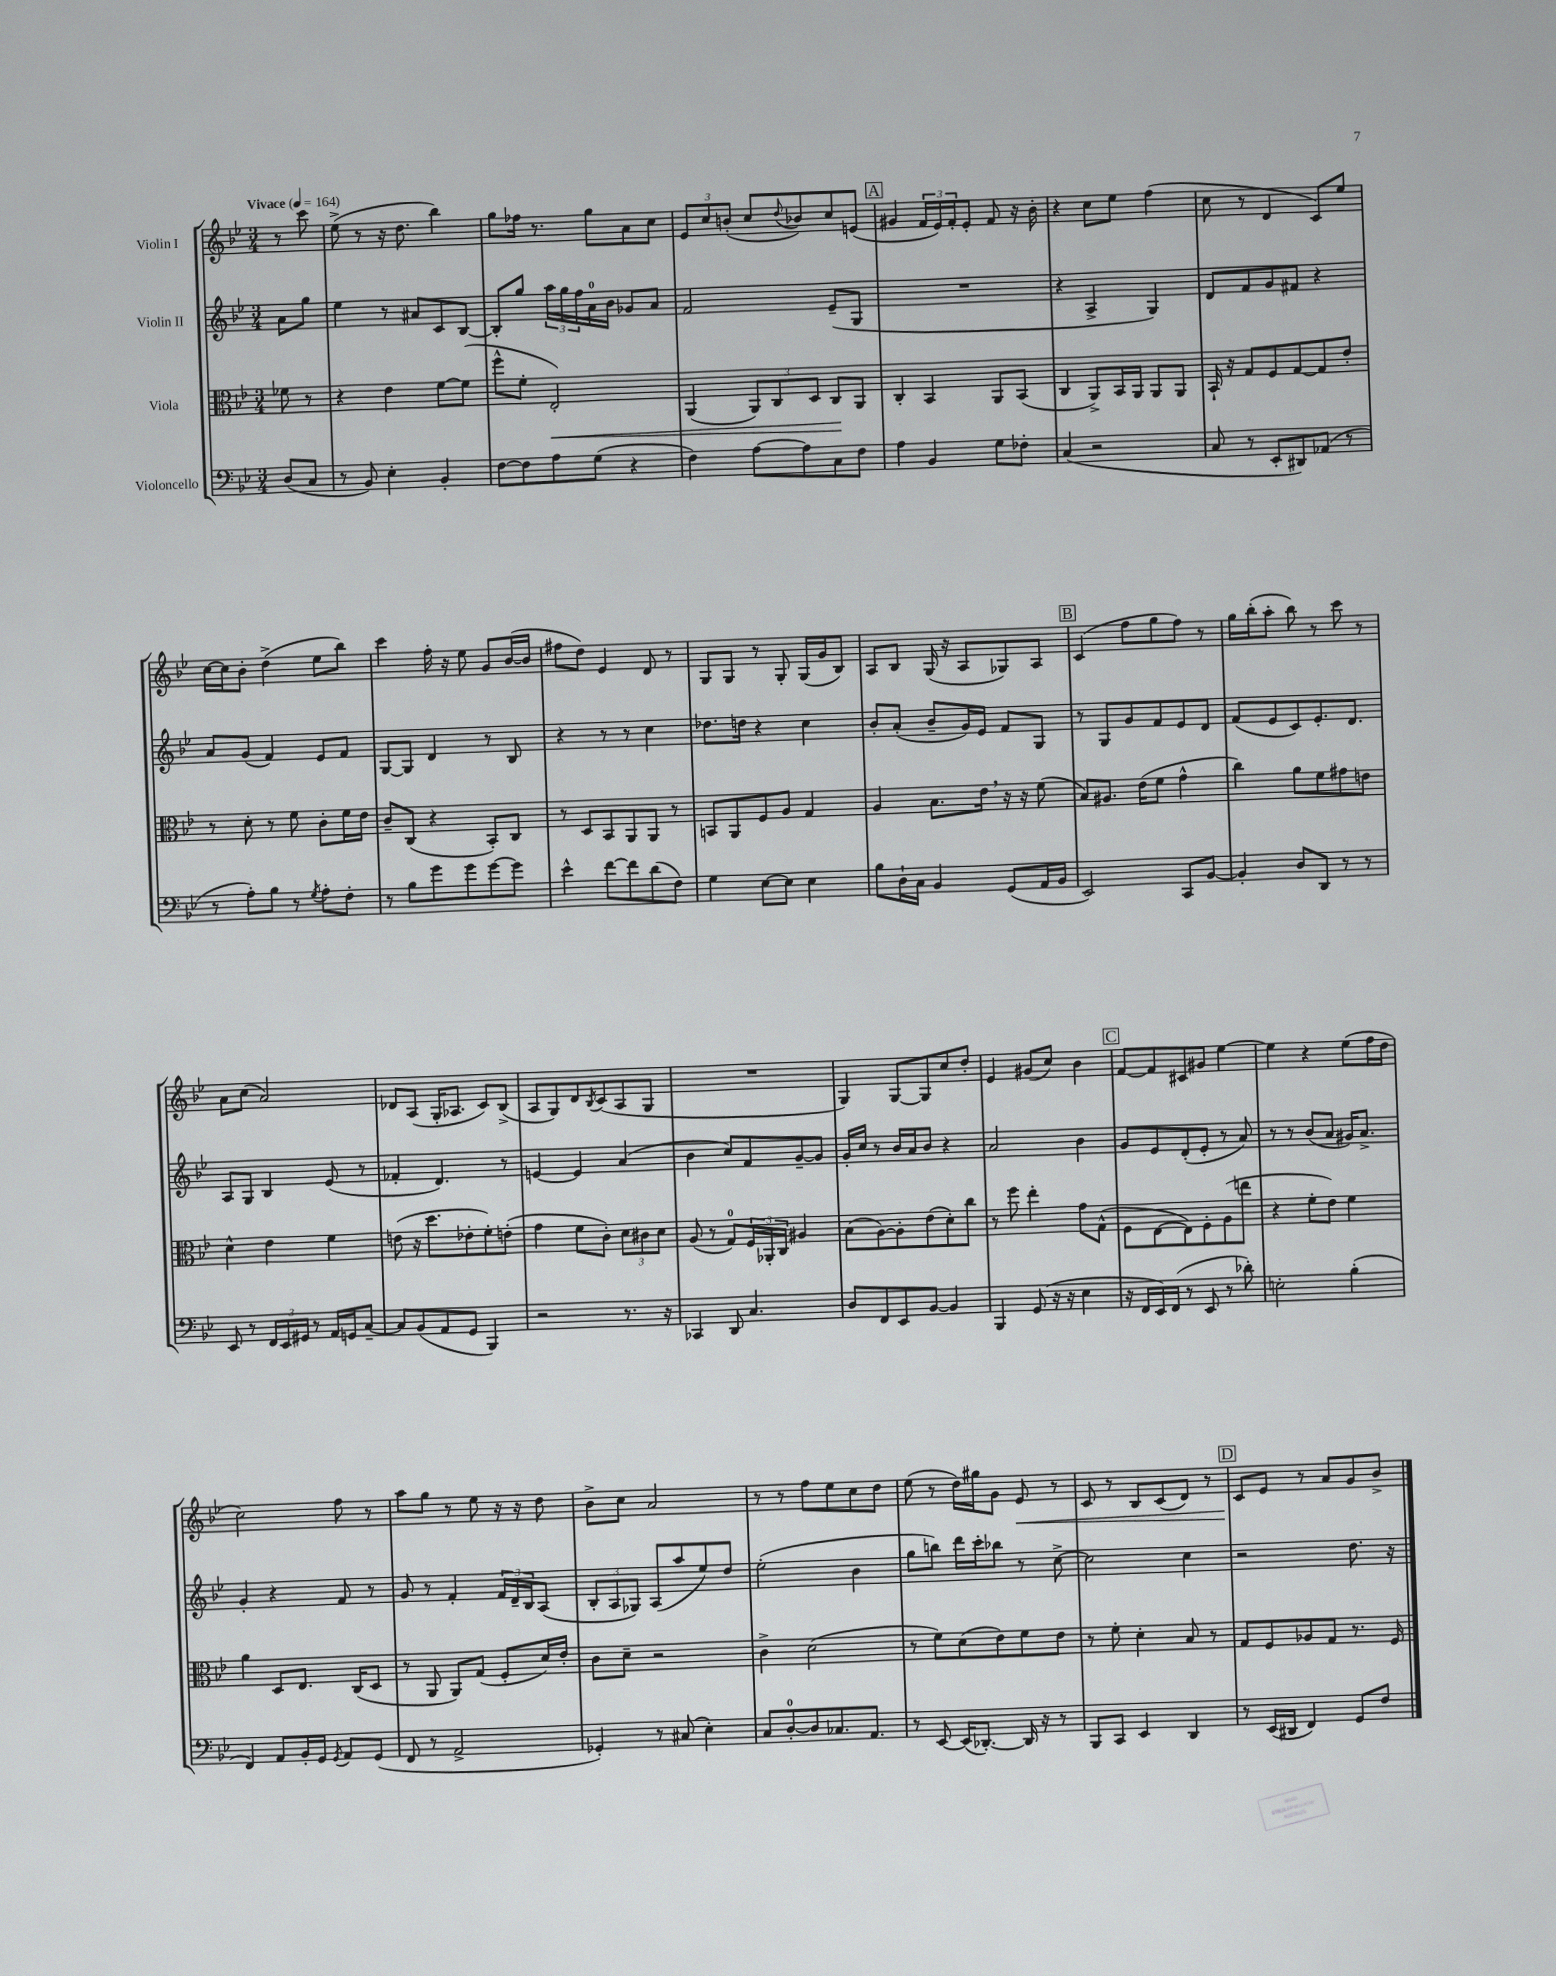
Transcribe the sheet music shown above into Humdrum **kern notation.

**kern	**kern	**kern	**kern
*staff4	*staff3	*staff2	*staff1
*clefF4	*clefC3	*clefG2	*clefG2
*k[b-e-]	*k[b-e-]	*k[b-e-]	*k[b-e-]
*M3/4	*M3/4	*M3/4	*M3/4
*MM164	*MM164	*MM164	*MM164
(8D	8f-	8a	8r
8C	8r	8gg	8ccc
=	=	=	=
8r	4r	4ee-	(8ee-^
8BB-)	.	.	8r
4E-'	4e-	8r	16r
.	.	.	8.dd
.	.	8a#	.
4BB-'	[8f	8c	4bb-)
.	(8f]	[8B-	.
=	=	=	=
[8F	8ff^^	8B-']	8gg
8F]	8f'	8gg	16ff-
.	.	.	8.r
8A	2E-')	24aa	.
.	.	24gg	.
.	.	24ff	.
(8G	.	16a	8gg
.	.	16b-	.
4r	.	8g-	8a
.	.	8a	8cc
=	=	=	=
4F)	(4AA	2f	12e-
.	.	.	12cc
.	.	.	(12b'
[8A	12AA)	.	8cc
.	12C	.	.
.	.	.	8qqdd
8A]	.	.	8b-)
.	12D	.	.
8C	8C	(8e-~	8cc
8F	8AA	8G	(8e
=	=	=	=
4A	4C'	2.r	4g#
4BB-	4BB-	.	24f
.	.	.	24e-)
.	.	.	24f'
.	.	.	8e-'
8G	8AA	.	8f
8F-'	(8BB-	.	16r
.	.	.	16b-'
=	=	=	=
(4C	4C	4r	4r
2r	8AA^)	4A^	8cc
.	16BB-	.	8ee-
.	16AA	.	.
.	8AA	4G)	(4ff
.	8AA	.	.
=	=	=	=
8C	16BB-`	8d	8cc
.	16r	.	.
8r	8G	8f	8r
8EE-'	8F	8g	4d
8DD#)	[8G	8f#	.
(8AA-	8G]	4r	8c)
8r	8e-'	.	8ee-
=	=	=	=
8r	8r	8a	[16cc
.	.	.	16cc]
8A')	8d'	(8g	8b-'
8B-	8r	4f)	(4dd^
8r	8f	.	.
8qG	.	.	.
8A'	8c'	8e-	8ee-
8F'	16f	8f	8bb-)
.	16e-	.	.
=	=	=	=
8r	8c~	[8G	4ccc
8B-	(8C	8G]	.
8g	4r	4d	16ff'
.	.	.	16r
8g	.	.	8ee-
[8g	8BB-')	8r	8g
8g]	8C	8B-	([16b-
.	.	.	16b-]
=	=	=	=
4e-^^	8r	4r	8ff#
.	8D	.	8dd)
[8f	8BB-	8r	4e-
8f]	8AA	8r	.
(8d	8AA	4cc	8d
8F)	8r	.	8r
=	=	=	=
4G	8BB	8.dd-	8G
.	8AA	.	8G
.	.	16dd	.
[8E-	8F	4r	8r
8E-]	8A	.	8G'
4E-	4G	4cc	(16G
.	.	.	16g
.	.	.	8B-)
=	=	=	=
8B-	4A	8b-'	8A
16D`	.	(8a'	8B-
16C	.	.	.
4BB-	8.B-	8b-~	(16G
.	.	.	16r
.	.	16g)	8A
.	16e-	16e-	.
(8GG	16r	8f	8G-)
.	16r	.	.
16AA	(8f	8G	8A
16BB-	.	.	.
=	=	=	=
2EE-)	8B-)	8r	(4c
.	8.A#	8G	.
.	.	8g	8ff
.	(16e-	.	.
.	8f	8f	8gg
8CC	4g^^	8e-	8ff)
[8BB-	.	8d	8r
=	=	=	=
4BB-']	4cc)	(8f	16gg
.	.	.	(16bb-'
.	.	8e-	8aa'
8D	8a	8c)	8bb-)
8DD	8f	8.e-'	8r
8r	8g#	.	8ccc
.	.	8.d	.
8r	8e	.	8r
=	=	=	=
8EE-	4d^^	8A	8a
8r	.	8G	(8cc
24FF	4e-	4B-	2a)
24EE-	.	.	.
24GG#	.	.	.
8r	.	.	.
16AA	4f	(8e-	.
16GG	.	.	.
[8C~	.	8r	.
=	=	=	=
8C]	(8e	4f-'	8d-
(8BB-	16r	.	(8A
.	8.dd	.	.
8AA	.	4.d)	16G'
.	.	.	8.A-
8GG	8e-'	.	.
4BBB-)	8f')	.	8c)
.	(8e'	8r	(8B-^
=	=	=	=
2r	4g	[4e	8A
.	.	.	8G)
.	8f	4e]	8d
.	.	.	8qB-
.	8c')	.	(8c
8.r	12d	(4a	8A
.	12c#	.	.
.	.	.	8G
.	12d	.	.
16r	.	.	.
=	=	=	=
4CC-	(8A	4b-	2.r
.	8r	.	.
8DD	8G)	8cc)	.
4.C	24F	8f	.
.	24AA-'	.	.
.	24C	.	.
.	4A#	[8g~	.
.	.	8g]	.
=	=	=	=
8D	(8B-	16g'	4G)
.	.	16cc	.
8FF	[8A)	8r	.
8EE-	8A']	16b-	[8G
.	.	16a	.
[8BB-	(8e-	8b-	8G]
4BB-]	8d')	4r	8cc
.	8cc	.	8dd'
=	=	=	=
4BBB-	8r	2a	4e-
.	8ff	.	.
(8GG	4ee-'	.	(8g#
16r	.	.	8cc)
16r	.	.	.
4E-	8g	4b-	4b-
.	(8G^^	.	.
=	=	=	=
16r	8F	8g	[8f
16FF	.	.	.
16EE-)	[8E-	8e-	8f]
(16FF	.	.	.
8r	8E-])	(8d'	8c#
8EE-	8F'	8e-'	8g#
8r	(8A	8r	[4ee-
8d-')	8ee	8a)	.
=	=	=	=
2E'	4r	8r	4ee-]
.	.	8r	.
.	8f'	(8b-	4r
.	8e-)	8a	.
(4B-'	4f	16g#)	(8ee-
.	.	8.a^	.
.	.	.	16ff
.	.	.	16dd
=	=	=	=
4FF)	4a	4g'	2cc)
8AA	8D	4r	.
16BB-'	8.E-	.	.
16GG	.	.	.
8qGG	.	.	.
8AA	.	8f	8ff
.	(16C	.	.
(8GG	8D	8r	8r
=	=	=	=
8FF	8r	8g	8aa
8r	8AA	8r	8gg
2AA^	8AA)	4f'	8r
.	(8G	.	8ee-
.	8F'	24f	16r
.	.	24d~	.
.	.	.	16r
.	.	24B-	.
.	16d)	(8A	8dd
.	16e-'	.	.
=	=	=	=
4GG-')	8c	12B-'	8b-^
.	.	12A	.
.	8d~	.	8cc
.	.	12G-)	.
8r	2r	(8A	2a
(8C#	.	8aa	.
4E-')	.	8ee-)	.
.	.	8dd	.
=	=	=	=
8C	4c^	(2ee-'	8r
[8D'	.	.	8r
8D]	(2d	.	8ff
8.C-	.	.	8ee-
.	.	4b-	8cc
8.AA	.	.	.
.	.	.	8dd
=	=	=	=
8r	8r	8gg	(8ee-
[8EE-	8f)	8bb)	8r
(16EE-]	(8d	16ddd	16dd)
[8.DD-')	.	16ccc'	16gg#
.	8e-)	8bb-	8g
16DD-]	8f	8r	8e-
16r	.	.	.
8r	8e-	[8cc^	8r
=	=	=	=
8BBB-	8r	2cc]	8c
8CC	8f'	.	8r
4EE-	4d'	.	8B-
.	.	.	(8c
4DD	8B-	4cc	8d)
.	8r	.	8r
=	=	=	=
8r	8G	2r	8c
(16EE-	8F	.	8e-
16DD#	.	.	.
4FF)	8A-	.	8r
.	8G	.	8a
8GG	8.r	8.dd	8g
8F	.	.	8b-^
.	16F	16r	.
==	==	==	==
*-	*-	*-	*-
